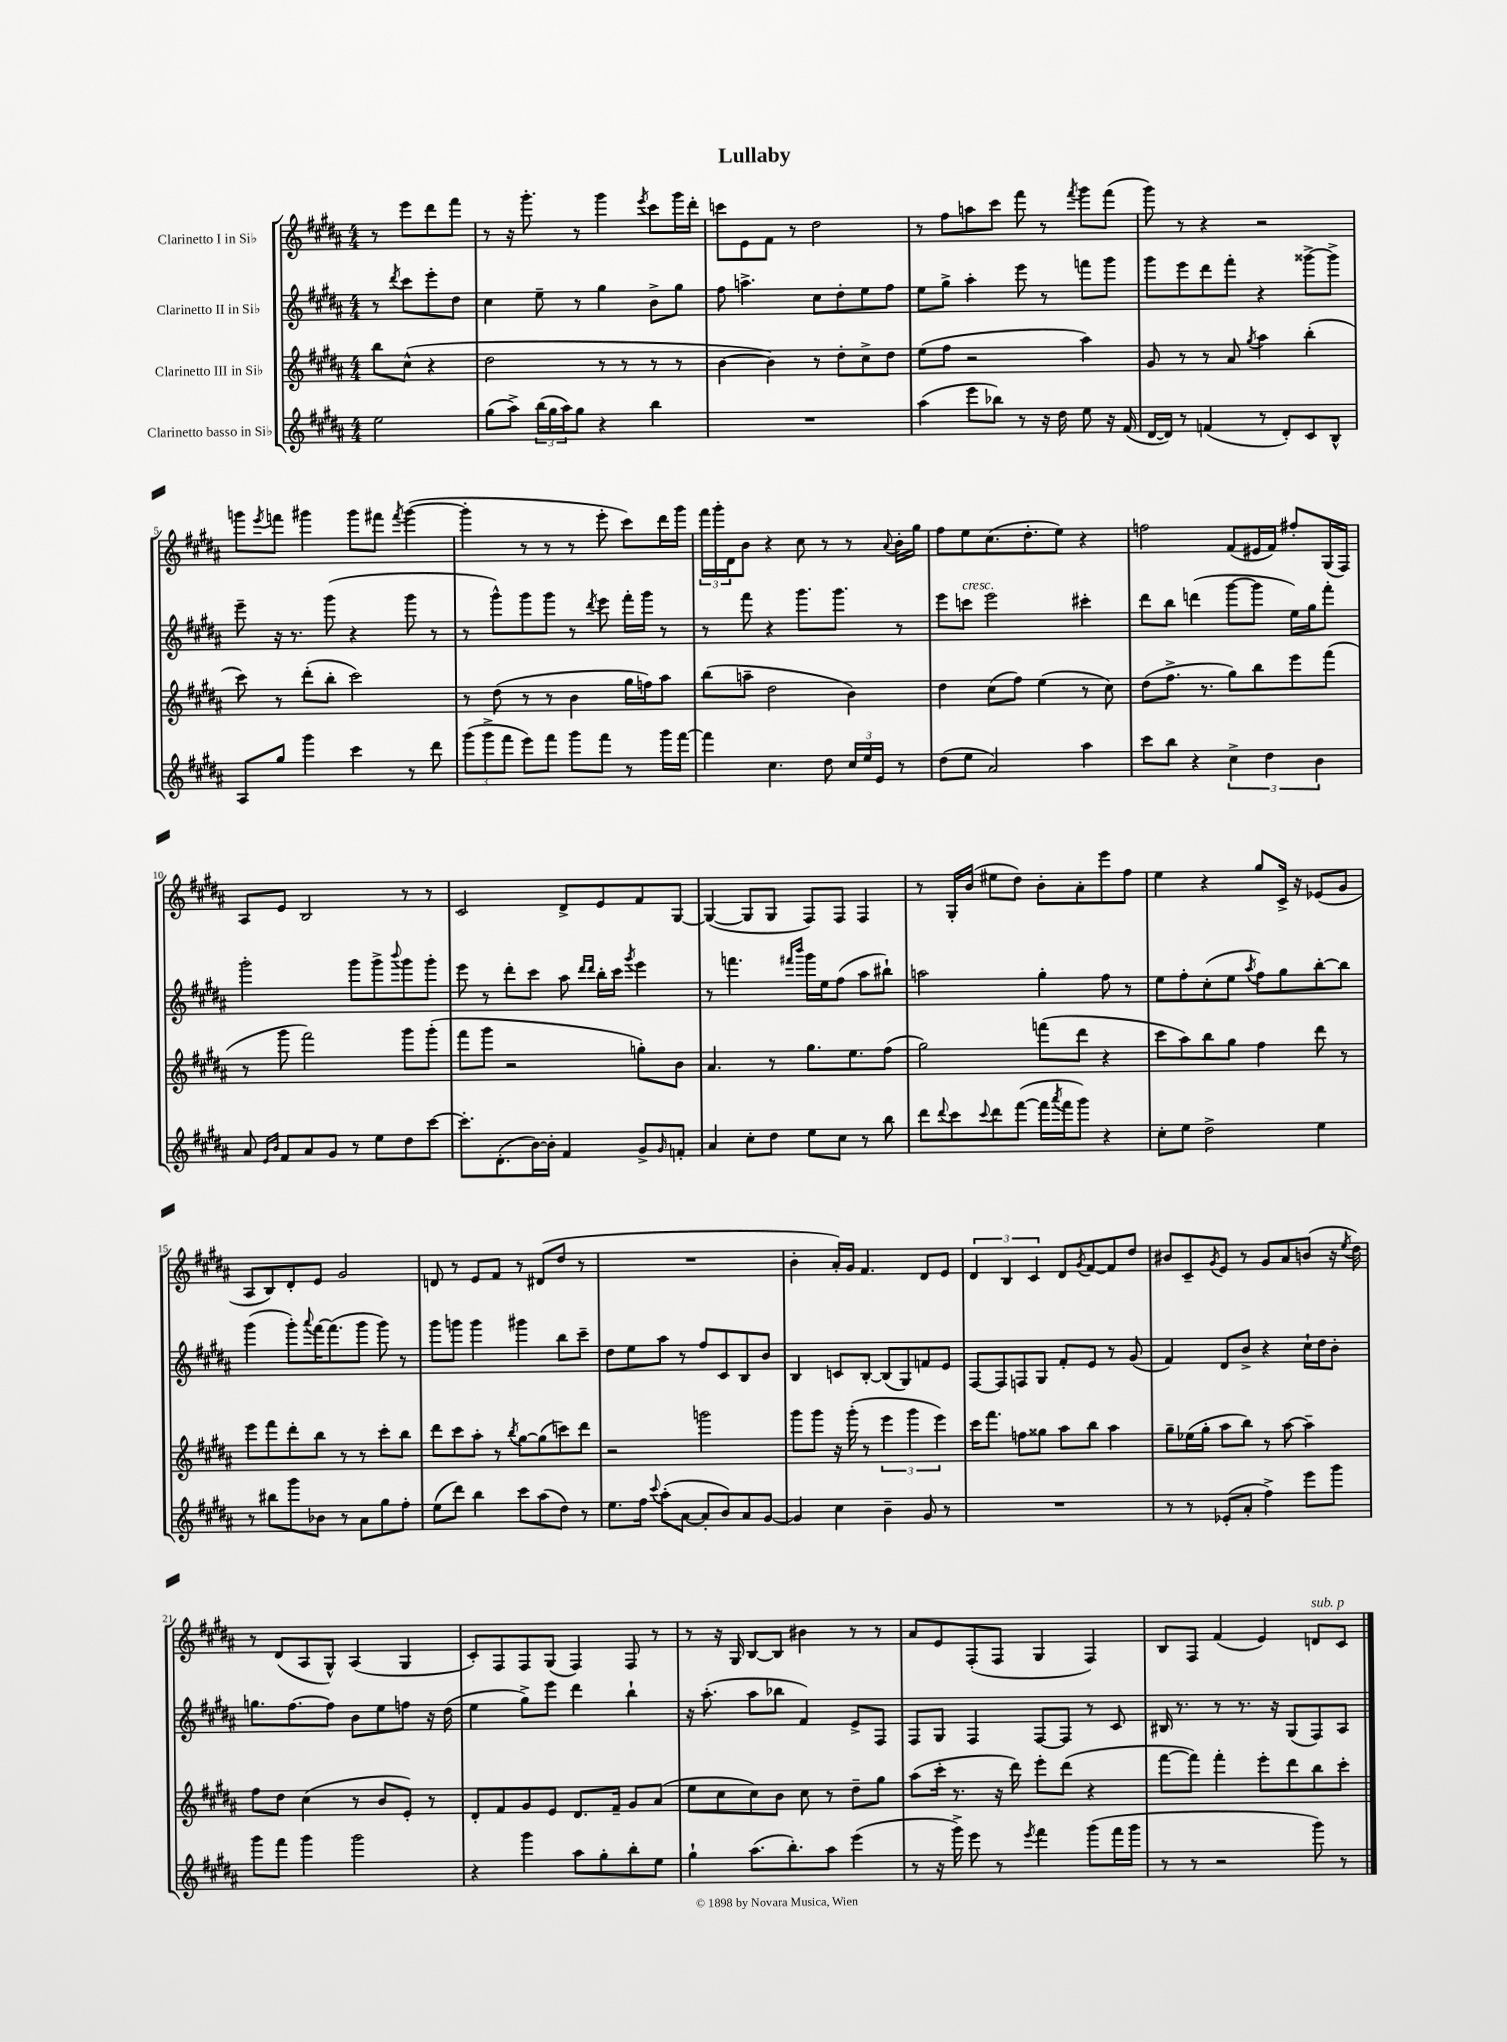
\header { title = "Lullaby" }
<<
\new StaffGroup <<
\new Staff = "s0" \with { instrumentName = "Clarinetto I in Sib" } {
    \clef treble \key b \major \numericTimeSignature \time 4/4 \partial 2
    r8 e'''8 dis'''8 fis'''8 |
    r8 r16 gis'''8.-. r8 gis'''4 \acciaccatura { e'''8 } cis'''8 gis'''16 dis'''16-. |
    c'''8 e'8 fis'8 r8 dis''2 |
    r8 fis''8 a''8 cis'''8 fis'''8 r8 \acciaccatura { fis'''8 } gis'''8 fis'''8( |
    gis'''8) r8 r4 r2 |
    g'''8 \acciaccatura { e'''8 } f'''8 gis'''4 gis'''8 fis'''8 \acciaccatura { fis'''8 } gis'''4~( |
    gis'''4-. r8 r8 r8 e'''8-. cis'''8) dis'''16 gis'''16 |
    \tuplet 3/2 { fis'''16 gis'''16-. dis'16 } b'8 r4 cis''8 r8 r8 \appoggiatura { ais'8 } b'16-. gis''16 |
    fis''8 e''8 cis''8.( dis''8.-. e''8) r4 |
    f''2 fis'8( eis'16 fis'16) fis''8-. gis16( fis16) |
    ais8 e'8 b2 r8 r8 |
    cis'2 dis'8-> e'8 fis'8 gis8~ |
    gis4~( gis8 gis8 fis8) fis8 fis4 |
    r8 gis16-. b'16( eis''8 dis''8) b'8-. ais'8-. e'''8 fis''8 |
    e''4 r4 gis''8 cis'16-> r16 ees'8( gis'8 |
    ais8 b8) dis'8-. e'8 gis'2 |
    d'8 r8 e'8 fis'8 r8 dis'8( dis''8 r8 |
    R1 |
    b'4-. ais'16-.) gis'16 fis'4. dis'8 e'8 |
    \tuplet 3/2 { dis'4 b4 cis'4 } dis'8 \acciaccatura { gis'8 } fis'8~ fis'8 dis''8 |
    bis'8 cis'8-- \acciaccatura { gis'8 } e'8 r8 gis'8 ais'8 b'8( r16 \acciaccatura { e''8 } dis''16) |
    r8 dis'8( ais8 gis8-^) ais4( gis4 |
    cis'8-.) fis8 fis8 gis8( fis4) fis8 r8 |
    r8 r16 gis16 b8~ b8 bis'4 r8 r8 |
    ais'8 e'8 fis8-.( fis8 gis4 fis4) |
    b8 fis8 fis'4( e'4) d'8^\markup { \italic "sub. p" } cis'8 \bar "|." |
}
\new Staff = "s1" \with { instrumentName = "Clarinetto II in Sib" } {
    \clef treble \key b \major \numericTimeSignature \time 4/4 \partial 2
    r8 \acciaccatura { dis'''8 } cis'''8 e'''8-. dis''8 |
    cis''4 e''8-- r8 gis''4 b'8-> gis''8 |
    fis''8 a''4.-> cis''8 dis''8-. e''8 fis''8 |
    e''8 gis''8-> ais''4-. e'''8 r8 f'''8 gis'''8 |
    gis'''8 e'''8 dis'''8 fis'''8-. r4 gisis'''8~-> gisis'''8-> |
    e'''8-- r16 r8. gis'''8( r4 gis'''8 r8 |
    r8 gis'''8-^) gis'''8 gis'''8 r8 \acciaccatura { dis'''8 } e'''8 fis'''16-. gis'''16 r8 |
    r8 fis'''8 r4 gis'''8. gis'''8. r8 |
    e'''8 c'''8^\markup { \italic "cresc." } e'''2 cis'''4-. |
    dis'''8 b''8 d'''4( gis'''8~ gis'''8 e''16) gis''16 fis'''8-. |
    gis'''2-. gis'''8 gis'''8-> \appoggiatura { b'''8 } gis'''8 gis'''8-. |
    e'''8 r8 dis'''8-. cis'''8 ais''8 \grace { dis'''16 dis'''16 } b''16-. cis'''16 \acciaccatura { gis'''8 } e'''4 |
    r8 f'''4. \grace { fis'''16 b'''16 } gis'''16 e''16 fis''8( ais''8 bis''8-!) |
    a''2 gis''4-. fis''8 r8 |
    e''8 fis''8-. cis''8-.( e''8 \acciaccatura { ais''8 } fis''8) gis''8 b''8~-. b''8 |
    gis'''4( gis'''8-.) \appoggiatura { ais'''8 } fis'''16~ fis'''8.( gis'''8 gis'''8) r8 |
    gis'''8 g'''8 g'''4 gis'''4 b''8 cis'''8-- |
    dis''8 e''8 ais''8 r8 fis''8 cis'8 b8 b'8 |
    b4 c'8 b8~-. b8( gis8) f'8 e'8 |
    fis8~ fis8 f8 gis8 fis'8-. e'8 r8 gis'8( |
    fis'4) dis'8 b'8-> r4 cis''16-! dis''16 b'8-. |
    g''8. fis''8.~ fis''8 b'8 e''8 f''8 r16 dis''16( |
    e''4 gis''8->) e'''8 dis'''4 b''4-! |
    r16 ais''8.-.( ais''8 bes''8 fis'4) e'8-> fis8 |
    fis8 gis8 fis4 fis8~ fis8 r8 cis'8 |
    bis16 r8. r8 r8. r16 gis8( fis8) ais8 \bar "|." |
}
\new Staff = "s2" \with { instrumentName = "Clarinetto III in Sib" } {
    \clef treble \key b \major \numericTimeSignature \time 4/4 \partial 2
    b''8 cis''8-^( r4 |
    dis''2 r8 r8 r8 r8 |
    b'4~ b'4) r8 dis''8-. cis''8-> dis''8 |
    e''8( fis''8 r2 ais''4) |
    gis'8 r8 r8 ais'8 \acciaccatura { gis''8 } ais''4 b''4-.( |
    cis'''8) r8 dis'''8-.( b''8-. cis'''2) |
    r8 dis''8( r8 r8 b'4 gis''16 f''16) ais''8 |
    b''8( a''8-- dis''2 b'4) |
    dis''4 cis''8( fis''8) e''4( r8 cis''8) |
    dis''8( fis''8.-> r8. gis''8) b''8 e'''8 fis'''8( |
    r8 gis'''8 fis'''2) gis'''8 gis'''8-.( |
    fis'''8 gis'''8 r2 g''8-.) b'8 |
    ais'4. r8 gis''8. e''8. fis''8( |
    gis''2) f'''8( dis'''8 r4 |
    cis'''8 ais''8) b''8 gis''8 fis''4 dis'''8 r8 |
    e'''8 fis'''8 dis'''8-. b''8 r8 r8 cis'''8-. b''8 |
    dis'''8 cis'''8 ais''8-. r8 \acciaccatura { b''8 } gis''8~ gis''8( c'''8) dis'''8 |
    r2 g'''2 |
    gis'''8 gis'''8 r16 gis'''16-.( r8 \tuplet 3/2 { e'''4 gis'''4 e'''4) } |
    cis'''16 fis'''8. f''8 gisis''8 ais''8 b''8 ais''4 |
    gis''8-- ees''16( gis''16-. ais''8 b''8) r8 ais''8~ ais''4-- |
    fis''8 dis''8 cis''4( r8 b'8 e'8-.) r8 |
    dis'8-. fis'8 gis'8 e'8 dis'8. fis'16-- gis'8 ais'8( |
    e''8 cis''8 cis''8) b'8 cis''8 r8 dis''8-- gis''8 |
    ais''8( cis'''16-. r8. r16 dis'''16) e'''8-. dis'''8( r4 |
    fis'''8~ fis'''8) fis'''4-. e'''8-. dis'''8 b''8 cis'''8-. \bar "|." |
}
\new Staff = "s3" \with { instrumentName = "Clarinetto basso in Sib" } {
    \clef treble \key b \major \numericTimeSignature \time 4/4 \partial 2
    e''2 |
    gis''8( ais''8->) \tuplet 3/2 { b''16( gis''16 ais''16) } gis''8 r4 b''4 |
    R1 |
    ais''4( e'''8 bes''8) r8 r16 dis''16 e''8 r16 fis'16( |
    dis'16~ dis'16) r8 f'4( r8 dis'8-.) cis'8 b8-^ |
    ais8 gis''8 gis'''4 cis'''4 r8 dis'''8 |
    \tuplet 3/2 { gis'''8( gis'''8-> fis'''8 } e'''8) fis'''8 gis'''8 fis'''8 r8 gis'''16 fis'''16~ |
    fis'''4 cis''4. dis''8 \tuplet 3/2 { cis''16 e''16 e'16 } r8 |
    dis''8( e''8 ais'2) ais''4 |
    cis'''8 b''8 r4 \tuplet 3/2 { cis''4-> dis''4 b'4 } |
    ais'8 \grace { e'16 b'16 } fis'8 ais'8 gis'8 r8 e''8 dis''8 cis'''8~ |
    cis'''8.-. dis'8.-.( b'16~) b'16-. fis'4 gis'8-> \grace { gis'16 } f'8-. |
    ais'4 cis''8-. dis''8 e''8 cis''8 r8 b''8 |
    dis'''8 \appoggiatura { dis'''8 } cis'''8 \appoggiatura { cis'''8 } dis'''8 fis'''8~( fis'''16 \acciaccatura { ais'''8 } fis'''16 gis'''8) r4 |
    cis''8-. e''8 dis''2-> e''4 |
    r8 bis''8 gis'''8 bes'8 r8 ais'8 gis''8 fis''8-. |
    e''8( dis'''8) b''4 cis'''8 ais''8( dis''8) r8 |
    e''8. fis''16 \appoggiatura { cis'''8 } ais''8-.( ais'8~ ais'8-. b'8) ais'8 gis'8~ |
    gis'4 cis''4 b'4-- gis'8 r8 |
    R1 |
    r8 r8 ees'8-.( ais'8-. fis''4->) e'''8 gis'''8 |
    gis'''8 fis'''8 gis'''4 gis'''2 |
    r4 gis'''4 ais''8 gis''8-. b''8-. e''8 |
    gis''4-! ais''8.( b''8.-.) ais''8 e'''4( |
    r8 r16 gis'''16->) e'''8 r8 \acciaccatura { e'''8 } fis'''4 gis'''8( fis'''16 gis'''16 |
    r8 r8 r2 gis'''8) r8 \bar "|." |
}
>>
>>
